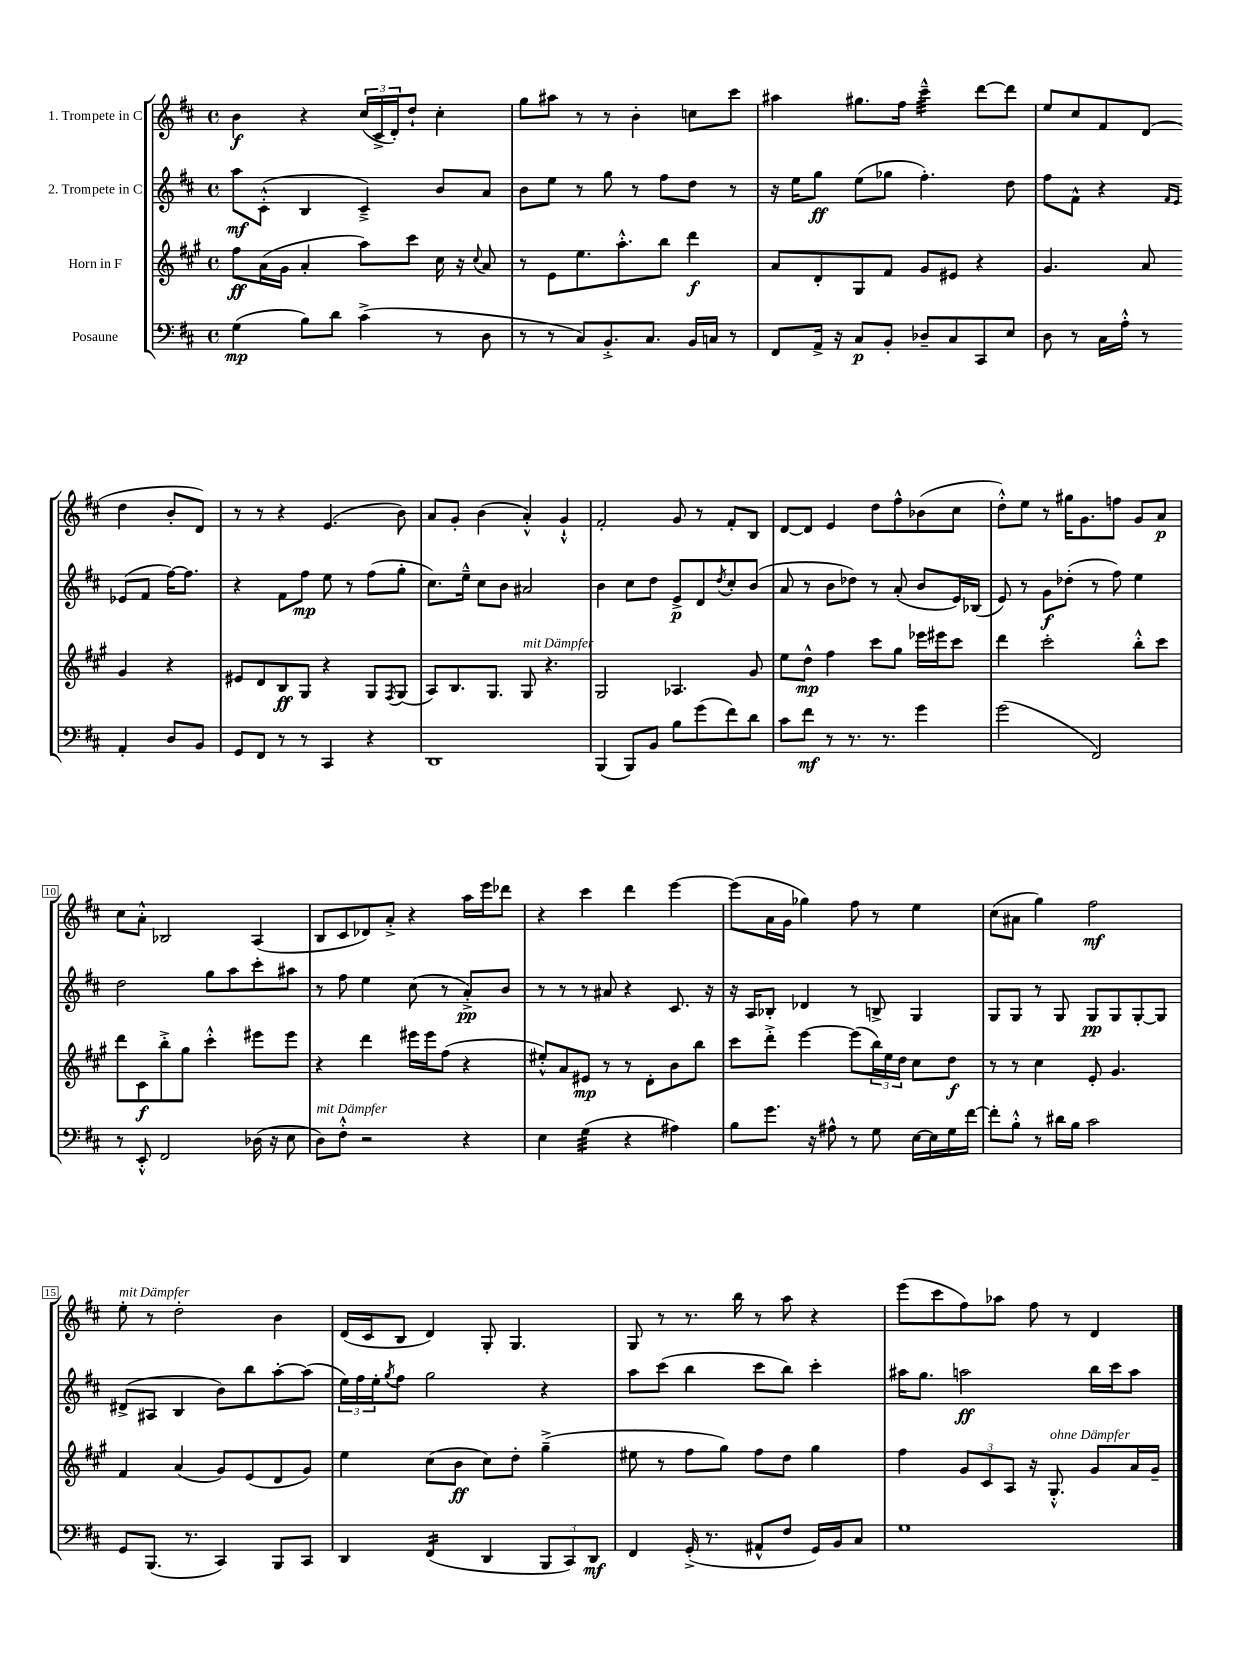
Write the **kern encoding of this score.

**kern	**kern	**kern	**kern
*staff4	*staff3	*staff2	*staff1
*clefF4	*clefG2	*clefG2	*clefG2
*k[f#c#]	*k[f#c#g#]	*k[f#c#]	*k[f#c#]
*M4/4	*M4/4	*M4/4	*M4/4
*met(c)	*met(c)	*met(c)	*met(c)
(4G	8ff#	8aa	4b
.	(16a	(8c#'^^	.
.	16g#	.	.
8B)	4a'	4B	4r
8d	.	.	.
(4c#^	8aa)	4c#~^)	(24cc#
.	.	.	24c#^
.	.	.	24d')
.	8ccc#	.	8dd`
8r	16cc#	8b	4cc#'
.	16r	.	.
.	8qqcc#	.	.
8D	8a	8a	.
=	=	=	=
8r	8r	8b	8gg
8r	8e	8ee	8aa#
8C#)	8.ee	8r	8r
8.BB'^	.	8gg	8r
.	8.aa'^^	.	.
.	.	8r	4b'
8.C#	.	.	.
.	8bb	8ff#	.
16BB	4ddd	8dd	8cc
16C	.	.	.
8r	.	8r	8ccc#
=	=	=	=
8FF#	8a	16r	4aa#
.	.	16ee	.
16AA^	8d'	8gg	.
16r	.	.	.
8C#	8G#	(8ee	8.gg#
8BB'	8f#	8gg-	.
.	.	.	16ff#
8D-~	8g#	4.ff#')	4ccc#~^^
8C#	8e#	.	.
8CC#	4r	.	[8ddd
8E	.	8dd	8ddd]
=	=	=	=
8D	4.g#	8ff#	8ee
8r	.	8f#^^	8cc#
16C#	.	4r	8f#
16A'^^	.	.	.
8r	8a	.	(8d
.	.	16qqf#	.
.	.	16qqe	.
4AA'	4g#	(8e-	4dd
.	.	8f#	.
8D	4r	[16ff#)	8b'
.	.	8.ff#]	.
8BB	.	.	8d)
=	=	=	=
8GG	8e#	4r	8r
8FF#	8d	.	8r
8r	8B	8f#	4r
8r	8G#	8ff#	.
4CC#	4r	8ee	(4.e
.	.	8r	.
4r	8G#	(8ff#	.
.	8qF#	.	.
.	(8G#	8gg'	8b)
=	=	=	=
1DD	8A)	8.cc#)	8a
.	8.B	.	8g'
.	.	16ee~^^	.
.	.	8cc#	(4b
.	8.G#	.	.
.	.	8b	.
.	8G#	2a#	4a'^^)
.	4.r	.	.
.	.	.	4g`^^
=	=	=	=
(4BBB	2G#	4b	2f#'
8BBB)	.	8cc#	.
8BB	.	8dd	.
8B	4.A-	8e^	8g
(8g	.	8d	8r
.	.	8qdd	.
8f#)	.	8cc#'	8f#'
8d	8g#	(8b	8B
=	=	=	=
8c#	8ee	8a	[8d
8f#	8dd^^	8r	8d]
8r	4ff#	8b	4e
8.r	.	8dd-)	.
.	8ccc#	8r	8dd
8.r	.	.	.
.	8gg#	(8a'	8ff#^^
4g	16eee-	8b	(8b-
.	16eee#	.	.
.	8ccc#	16e)	8cc#
.	.	(16B-	.
=	=	=	=
(2g	4ddd	8e)	8dd'^^)
.	.	8r	8ee
.	2ccc#'	8g	8r
.	.	(8dd-'	16gg#
.	.	.	8.g
2FF#)	.	8r	.
.	.	8ff#)	8ff
.	8bb'^^	4ee	8g
.	8ccc#	.	8a
=	=	=	=
8r	8ddd	2dd	8cc#
8EE'^^	8c#	.	8a'^^
2FF#	8bb'^	.	2B-
.	8gg#	.	.
.	4ccc#'^^	8gg	.
.	.	8aa	.
(16D-	8eee#	8ccc#'	(4A
16r	.	.	.
8E	8eee#	8aa#	.
=	=	=	=
8D)	4r	8r	8B
8F#'^^	.	8ff#	8c#
2r	4ddd	4ee	8d-)
.	.	.	8a'^
.	16eee#	(8cc#	4r
.	16eee#	.	.
.	(8ff#	8r	.
4r	4r	8a'^)	16aa
.	.	.	16eee
.	.	8b	8ddd-
=	=	=	=
4E	8ee#'^^)	8r	4r
.	8a	8r	.
(4G	8e#	8r	4ccc#
.	8r	8a#	.
4r	8r	4r	4ddd
.	8d'	.	.
4A#)	8b	8.c#	[4eee
.	8bb	.	.
.	.	16r	.
=	=	=	=
8B	8ccc#	16r	(8eee]
.	.	16A	.
8.g	8ddd'^	8B-'	16a
.	.	.	16g
.	[4eee	4d-	4gg-)
16r	.	.	.
8A#^^	.	.	.
8r	(8eee]	8r	8ff#
8G	24bb)	8B^	8r
.	24ee	.	.
.	24dd	.	.
[16E	8cc#	4G	4ee
16E]	.	.	.
16G	8dd	.	.
[16f#	.	.	.
=	=	=	=
8f#']	8r	8G	(8cc#
8B'^^	8r	8G	8a#
8r	4cc#	8r	4gg)
16d#	.	8G	.
16B	.	.	.
2c#	8e'	8G	2ff#
.	4.g#	8G	.
.	.	[8G'	.
.	.	8G]	.
=	=	=	=
8GG	4f#	(8d#^	8ee'
(8.BBB	.	8A#	8r
.	(4a	4B	2dd'
8.r	.	.	.
4CC#)	8g#)	8b)	.
.	(8e	8bb	.
8BBB	8d	[8aa'	4b
8CC#	8g#)	(8aa]	.
=	=	=	=
4DD	4ee	24ee)	(16d
.	.	24ff#	.
.	.	.	16c#
.	.	24ee'	.
.	.	8qgg	.
.	.	8ff#	8B
(4FF#	(8cc#	2gg	4d)
.	8b	.	.
4DD	8cc#)	.	8G'
.	8dd'	.	4.G
12BBB	(4gg#~^	4r	.
12CC#)	.	.	.
12DD	.	.	.
=	=	=	=
4FF#	8ee#	8aa	8G
.	8r	(8ccc#	8r
(16GG'^	8ff#	4bb	8.r
8.r	.	.	.
.	8gg#)	.	.
.	.	.	16bb
8AA#^^	8ff#	8ccc#	8r
8F#	8dd	8bb)	8aa
16GG)	4gg#	4ccc#'	4r
16BB	.	.	.
8C#	.	.	.
=	=	=	=
1G	4ff#	16aa#	(8eee
.	.	8.gg	.
.	.	.	8ccc#
.	12g#	2aa	8ff#)
.	12c#	.	.
.	.	.	8aa-
.	12A	.	.
.	16r	.	8ff#
.	8.G#'^^	.	.
.	.	.	8r
.	8g#	16bb	4d
.	.	16ccc#	.
.	16a	8aa	.
.	16g#~	.	.
==	==	==	==
*-	*-	*-	*-
